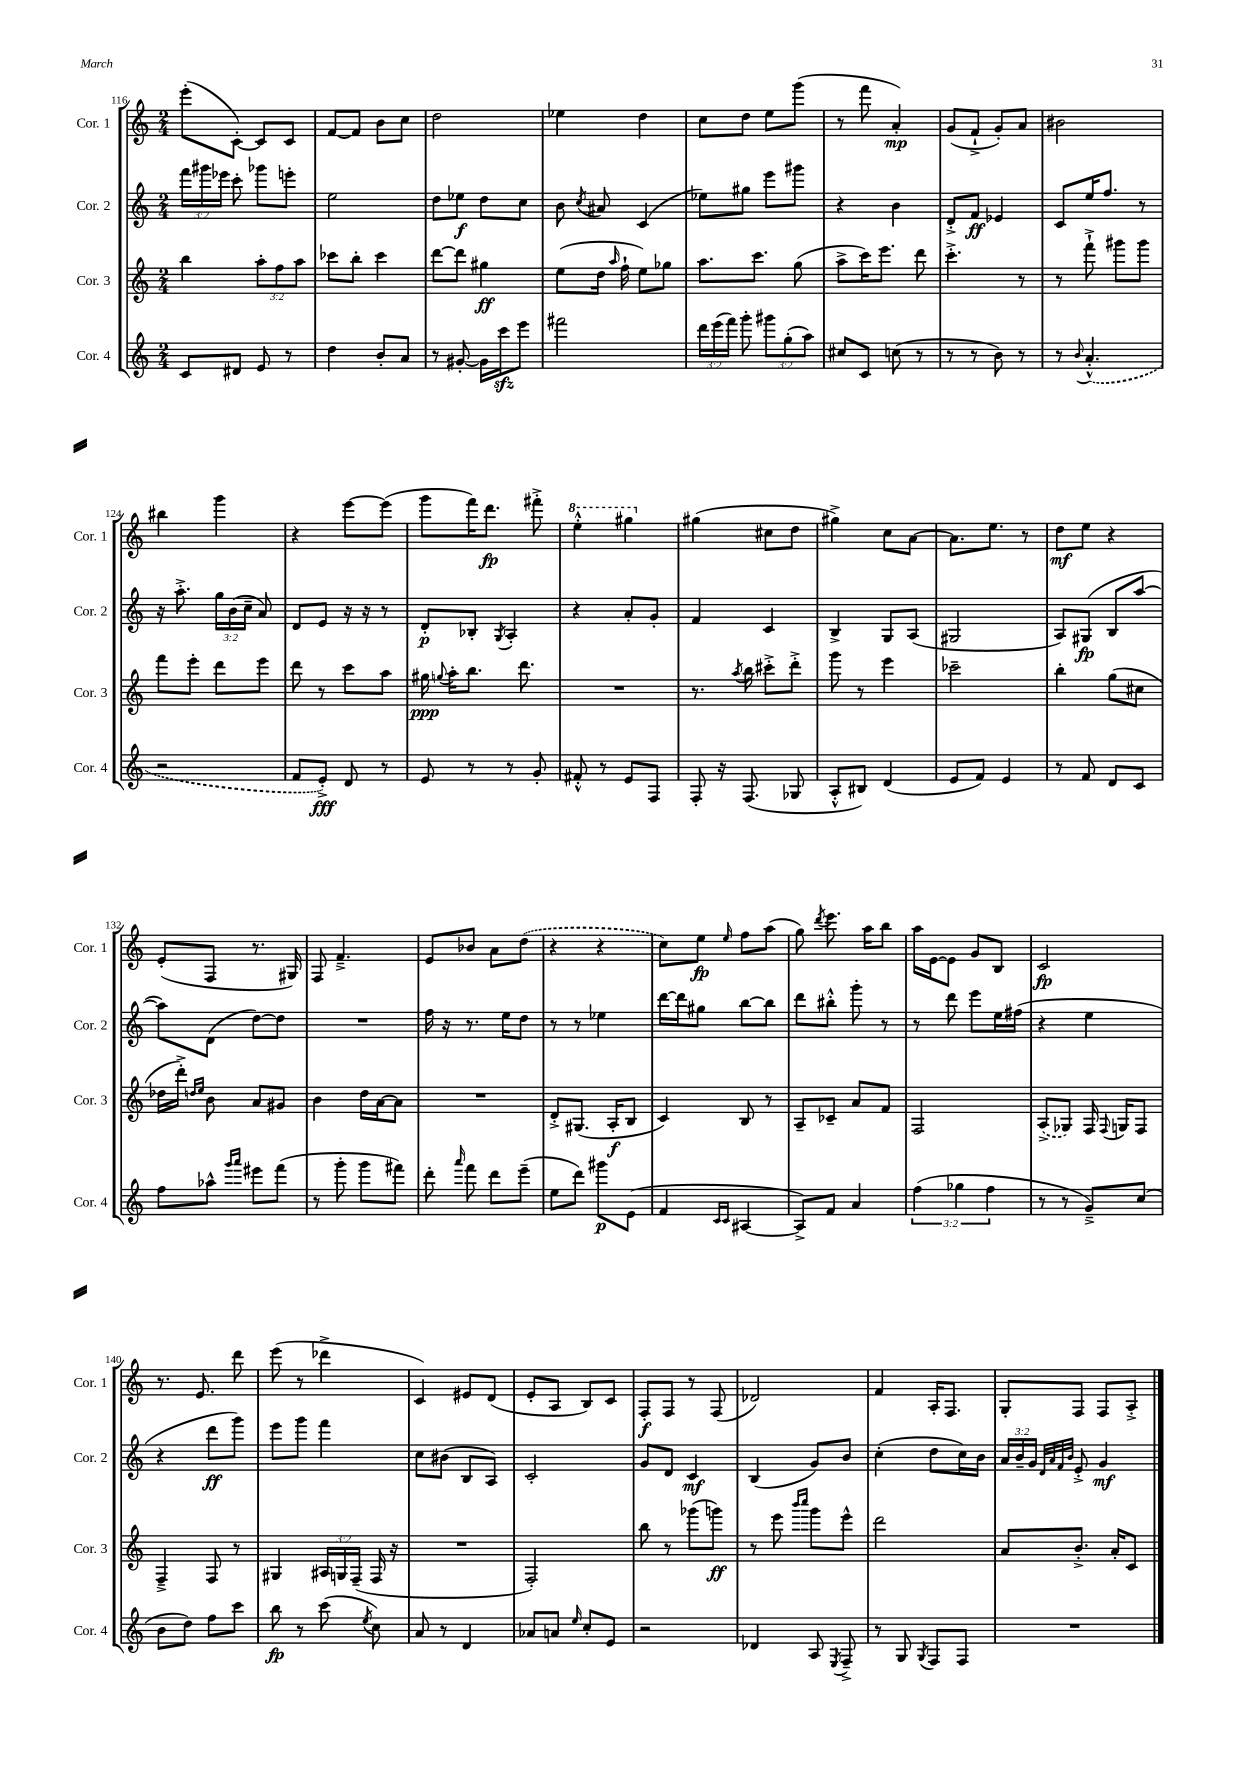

**kern	**kern	**kern	**kern
*staff4	*staff3	*staff2	*staff1
*clefG2	*clefG2	*clefG2	*clefG2
*k[]	*k[]	*k[]	*k[]
*M2/4	*M2/4	*M2/4	*M2/4
8c	4bb	24fff	(8eee'
.	.	24ggg#	.
.	.	24eee-	.
8d#	.	8ccc'	[8c')
8e	12aa'	8ggg-	8c]
.	12ff	.	.
8r	.	8eee'	8c
.	12aa	.	.
=	=	=	=
4dd	8ccc-	2ee	[8f
.	8bb'	.	8f]
8b'	4ccc-	.	8b
8a	.	.	8cc
=	=	=	=
8r	[8ddd	8dd	2dd
[8g#'	8ddd]	8ee-	.
16g#]	4gg#	8dd	.
16ccc	.	.	.
8eee	.	8cc	.
=	=	=	=
2fff#	(8ee	8b	4ee-
.	.	8qcc	.
.	16dd	8a#	.
.	16qqaa	.	.
.	16ff`	.	.
.	8ee)	(4c	4dd
.	8gg-	.	.
=	=	=	=
24ddd	8.aa	8ee-)	8cc
(24eee	.	.	.
24fff)	.	.	.
8ggg'	.	8gg#	8dd
.	8.ccc	.	.
12ggg#	.	8eee	8ee
(12gg'	.	.	.
.	(8gg	8ggg#	(8ggg
12aa)	.	.	.
=	=	=	=
8cc#	8aa^	4r	8r
8c	16ccc)	.	8fff
.	8.eee	.	.
(8cc	.	4b	4a')
8r	8ddd	.	.
=	=	=	=
8r	4.ccc'^	8d'^	(8g
8r	.	8f	8f`^
8b)	.	4e-	8g')
8r	8r	.	8a
=	=	=	=
8r	8r	8c	2b#
8qqb	.	.	.
(4.a'^^	8fff`^	16ee	.
.	.	8.ff	.
.	8ggg#	.	.
.	8ggg#	8r	.
=	=	=	=
2r	8fff	16r	4bb#
.	.	8.aa'^	.
.	8eee'	.	.
.	8ddd	24gg	4ggg
.	.	(24b	.
.	.	24cc~	.
.	8eee	8a)	.
=	=	=	=
8f	8ddd	8d	4r
8e'^)	8r	8e	.
8d	8ccc	16r	[8eee
.	.	16r	.
8r	8aa	8r	(8eee]
=	=	=	=
8e	16gg#	8d'	8ggg
.	8qqgg	.	.
.	16aa'	.	.
8r	8.bb	8B-'	16fff)
.	.	.	8.ddd
.	.	8qG	.
8r	.	4A'	.
.	8.ddd	.	.
8g'	.	.	8fff#'^
=	=	=	=
8f#'^^	2r	4r	4eee'^^
8r	.	.	.
8e	.	8a'	4ggg#
8F	.	8g'	.
=	=	=	=
8F'	8.r	4f	(4gg#
16r	.	.	.
.	8qaa	.	.
(8.F	16bb	.	.
.	8ccc#'^	4c	8cc#
8G-	8ddd'^	.	8dd
=	=	=	=
8A'^^	8ggg	4B^	4gg#^)
8B#)	8r	.	.
(4d	4eee	8G	8cc
.	.	(8A	[8a
=	=	=	=
8e	2ccc-~	2G#	8.a]
8f)	.	.	.
.	.	.	8.ee
4e	.	.	.
.	.	.	8r
=	=	=	=
8r	4bb'	8A)	8dd
8f	.	(8G#	8ee
8d	(8gg	8B	4r
8c	8cc#	[8aa	.
=	=	=	=
8ff	16dd-	8aa])	(8e'
.	16ddd'^)	.	.
.	16qqdd	.	.
.	16qqee	.	.
8aa-^^	8b	(8d	8F
16qqggg	.	.	.
16qqaaa	.	.	.
8eee#	8a	[8dd)	8.r
(8fff	8g#	8dd]	.
.	.	.	16G#)
=	=	=	=
8r	4b	2r	8F
8ggg'	.	.	4.f~^
8ggg	16dd	.	.
.	[16a	.	.
8fff#)	8a]	.	.
=	=	=	=
8ddd'	2r	16ff	8e
.	.	16r	.
16qqaaa	.	.	.
8fff	.	8.r	8b-
8ddd	.	.	8a
.	.	16ee	.
(8eee~	.	8dd	(8dd
=	=	=	=
8ee	8d'^	8r	4r
8ddd)	(8.G#	8r	.
8ggg#	.	4ee-	4r
.	16A'	.	.
(8e	8B	.	.
=	=	=	=
4f	4c)	[16ddd	8cc)
.	.	16ddd]	.
.	.	8gg#	8ee
16qqc	.	.	.
16qqc	.	.	16qqee
[4A#	8B	[8bb	8ff
.	8r	8bb]	(8aa
=	=	=	=
8A#^])	8A~	8ddd	8gg)
.	.	.	8qddd
8f	8c-~	8bb#'^^	8.eee
4a	8a	8ggg'	.
.	.	.	16aa
.	8f	8r	8bb
=	=	=	=
(6ff	2F	8r	16aa
.	.	.	[16e
.	.	8ddd	8e]
6gg-	.	.	.
.	.	8eee	8g
6ff	.	.	.
.	.	16ee	8B
.	.	(16ff#	.
=	=	=	=
8r	(8A^	4r	2c
8r	8G-)	.	.
8g~^)	16F	4ee	.
.	8qqF	.	.
.	16G	.	.
(8cc	8F	.	.
=	=	=	=
8b	4F~^	4r	8.r
8dd)	.	.	.
.	.	.	8.e
8ff	8F	8ddd	.
8ccc	8r	8ggg)	8ddd
=	=	=	=
8bb	4G#	8eee	(8eee
8r	.	8ggg	8r
(8ccc	24A#	4fff	4ddd-^
.	24G	.	.
.	(24F~	.	.
8qee	.	.	.
8cc)	16F	.	.
.	16r	.	.
=	=	=	=
8a	2r	8cc	4c)
8r	.	(8b#	.
4d	.	8B	8e#
.	.	8A)	(8d
=	=	=	=
8a-	2F')	2c'	8e'
8a	.	.	8A
16qqee	.	.	.
8cc'	.	.	8B)
8e	.	.	8c
=	=	=	=
2r	8bb	8g	8F'
.	8r	8d	8F
.	(8ggg-	4c	8r
.	8ggg)	.	(8F
=	=	=	=
4d-	8r	(4B	2d-)
.	8eee	.	.
.	16qqbbb	.	.
.	16qqcccc	.	.
8A	8ggg	8g)	.
8qE	.	.	.
8F~^	8eee^^	8b	.
=	=	=	=
8r	2ddd	(4cc'	4f
8G	.	.	.
8qG	.	.	.
8F	.	8dd	16A'
.	.	.	8.F
8F	.	16cc)	.
.	.	16b	.
=	=	=	=
2r	8a	24a	8G'
.	.	24b~	.
.	.	24g	.
.	.	32qqd	.
.	.	32qqa	.
.	.	32qqf	.
.	.	32qqb	.
.	8.b'^	8e'^	8F
.	.	4g	8F
.	16a'	.	.
.	8c	.	8A'^
==	==	==	==
*-	*-	*-	*-
